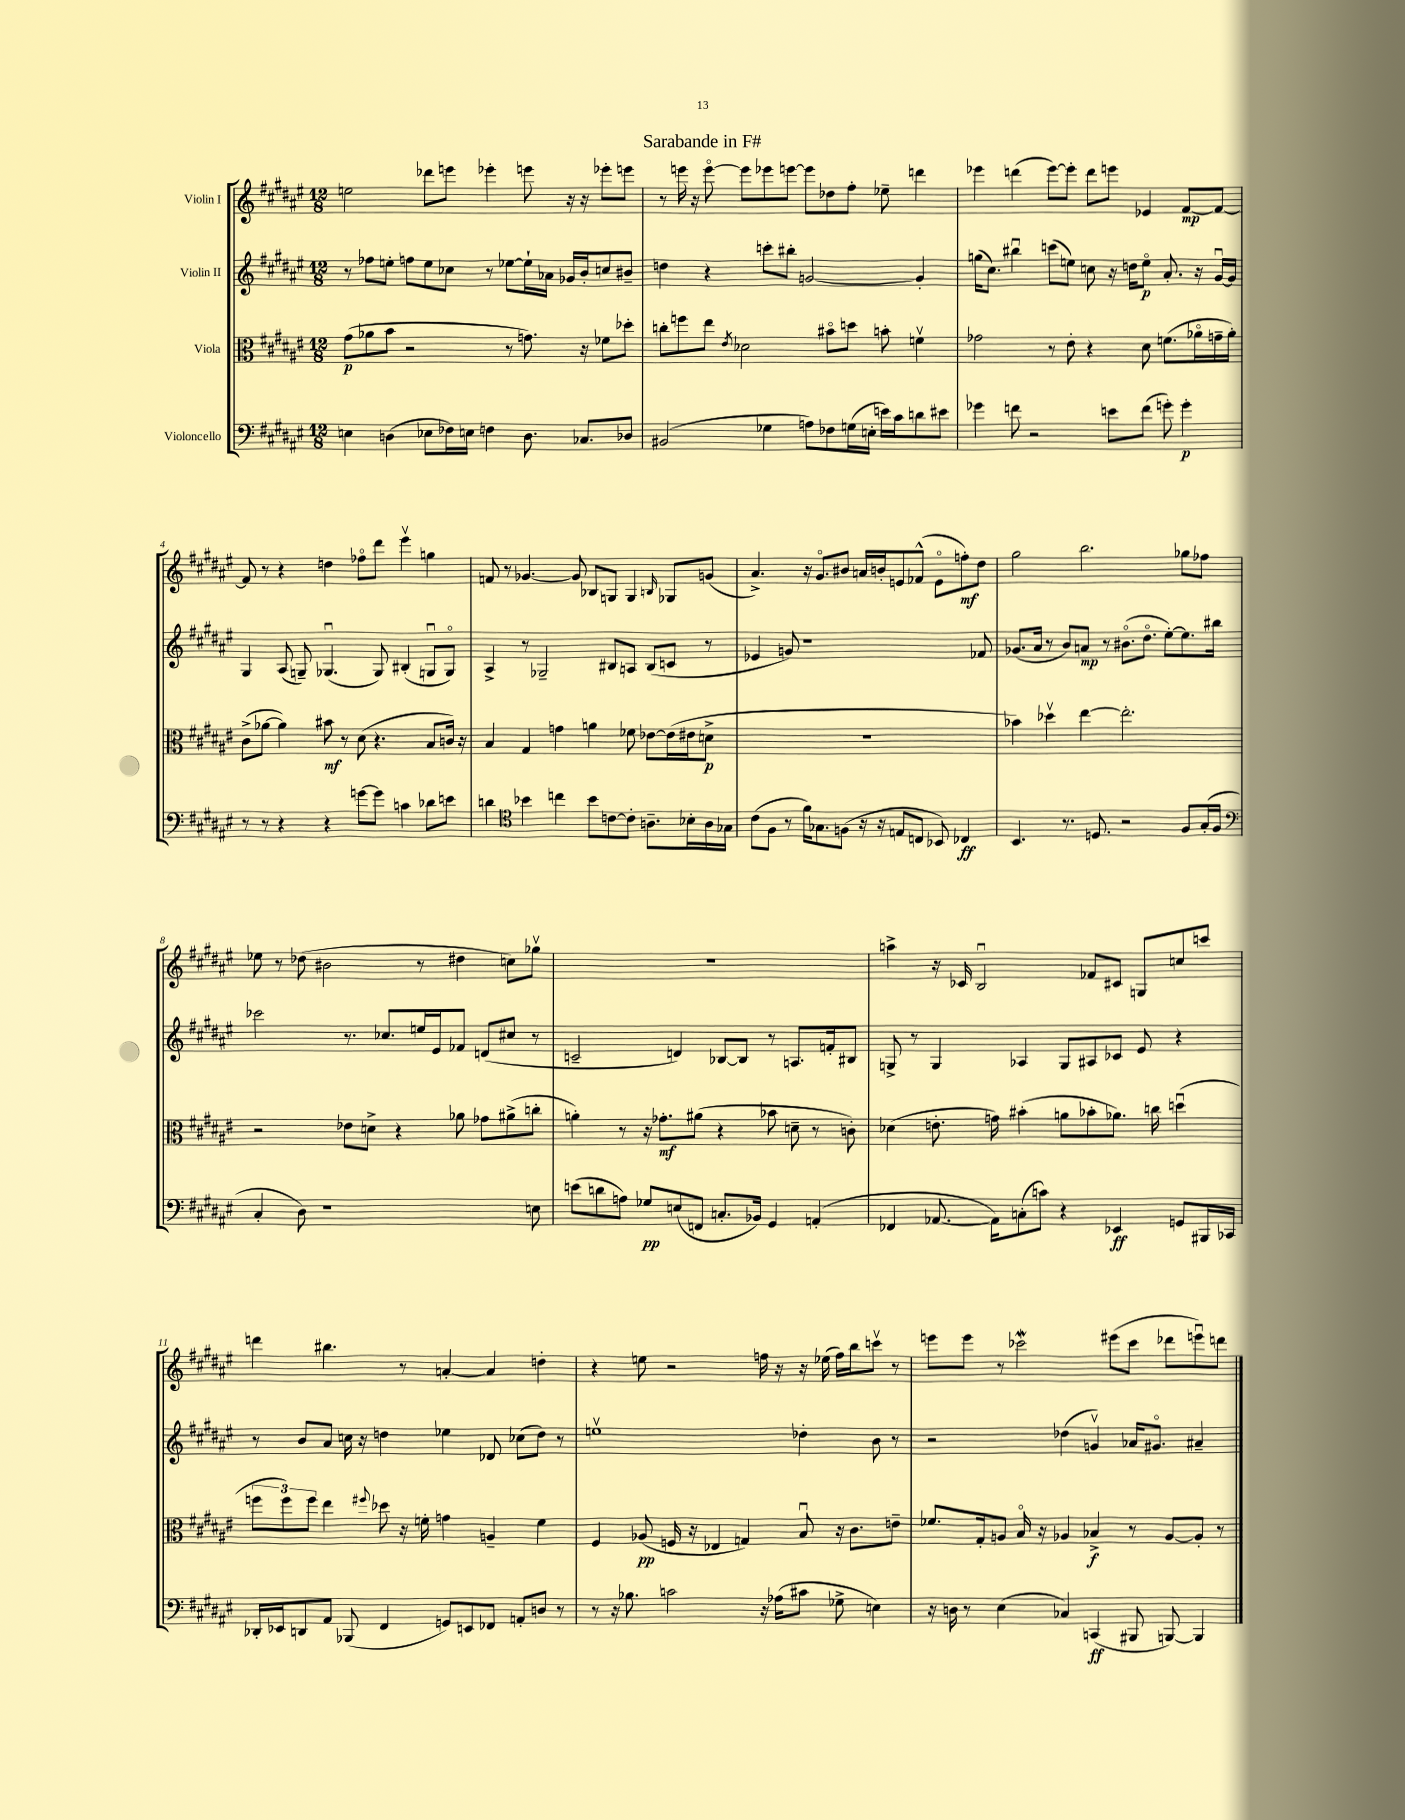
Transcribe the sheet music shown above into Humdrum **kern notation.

**kern	**kern	**kern	**kern
*staff4	*staff3	*staff2	*staff1
*clefF4	*clefC3	*clefG2	*clefG2
*k[f#c#g#d#a#e#]	*k[f#c#g#d#a#e#]	*k[f#c#g#d#a#e#]	*k[f#c#g#d#a#e#]
*M12/8	*M12/8	*M12/8	*M12/8
4E\	(8g#\L	8r	2ee\
.	8a-\	8ff-\L	.
(4D\	8b\J	8ee'\J	.
.	2r	8ff\L	.
8E-\L	.	8ee\	8ddd-\L
16F-\L)	.	8cc-\J	8eee\J
16E\JJ	.	.	.
4F\	.	8r	4eee-'\
.	8r	[8ee-\L	.
8.D\	8.g\)	16ee-`\]L	8eee\
.	.	16a-\JJ	.
.	.	16g-/LL	16r
8.C-/L	16r	16b'/J	16r
.	8f-\L	8cc/	8eee-'\L
8D-/J	8dd-'\J	8b#~/J	8eee\J
=	=	=	=
(2BB#/	8cc'\L	4dd\	8r
.	8ff\	.	16eee\
.	.	.	16r
.	8ee#\J	4r	[8eeeo\
.	8qe#/	.	.
.	2d-\	.	8eee\]L
4G-\	.	8ccc'\L	8eee-\
.	.	8bb#'\J	[8eee\J
8A\L)	.	[2g/	8eee\]L
8F-\	8b#o\L	.	8dd-\
(16G\L	8dd\J	.	8ff#'\J
16E'\JJ	.	.	.
16e\LL)	8b'\	.	8ee-~\
16c#\J	.	.	.
8d\	4fv\	4g'/]	4ddd\
8e#\J	.	.	.
=	=	=	=
4g-\	2g-\	(16gg\LK	4eee-\
.	.	8.cc#\J)	.
8f\	.	4bb#u\	(4ddd\
2r	.	.	.
.	8r	(8ccc\L	[8eee-\L)
.	8e#'\	8ee\J)	8eee-'\]J
.	4r	8cc\	8ddd\L
8e\L	.	16r	8eee\J
.	.	16dd\LK	.
(8f\J	8d#\	8eeo\J	4e-/
8g'\)	(8.f\L	8.a#'/	.
4g'\	.	.	[8f#/L
.	16a-o\L	16r	.
.	16g~\	[16g#u/LL	8f#/_J
.	16a-'\JJ)	16g#/]JJ	.
=	=	=	=
8r	(8c#^\L	4G#/	8f#/]
8r	[8a-\J	.	8r
4r	4a-\])	(8A#/	4r
.	.	8G~/)	.
4r	8b#\	(4.G-u/	4dd\
.	8r	.	.
[8g\L	(8d#\	.	8ff-o\L
8g\]J	4.r	8G-/)	8ddd#\J
4c\	.	(4B#'/	4eee#v\
8d-\L	8B/L	8Gu/L	4gg\
8e\J	16c/Jk)	8Go/J)	.
.	16r	.	.
=	=	=	=
4d\	4B/	4A#^/	8f/
.	.	.	8r
*clefC4	*	*	*
4b-\	4G#/	8r	[4.g-/
.	.	2G-~/	.
4cc\	4g\	.	.
.	.	.	8g-/]
8b-\L	4a\	.	8B-/L
[8c\	.	8B#/L	8G/J
8c'\]J	8f-\	8A/J	4G/
8.A~\L	[8e-\L	(8B#/L	.
.	.	.	16qqB/
.	(16e-\]L	8c/J	8G-/L
16B-'\L	16e#\J	.	.
16A\	8d^\J	8r	(8g/J
16G-\JJ	.	.	.
=	=	=	=
(8c#\L	1.r	4e-/	4.a#^/)
8F#\J	.	.	.
8r	.	8g/)	.
16f#\LK)	.	1r	16r
8.G-\	.	.	8.g#o/L
(8F\J	.	.	8b#/J
16r	.	.	16a/LL
16r	.	.	16b'/J
8E/L	.	.	8e/
8C/J	.	.	(8f-^^/J
8BB-/)	.	.	8eo\L
4C-/	.	.	8ff'\)
.	.	8f-/	8dd#\J
=	=	=	=
4.BB/	4b-\)	(8.g-/L	2gg#\
.	.	16a#/Jk	.
.	4dd-v\	8r	.
8.r	.	8b/L)	.
.	[4ee#\	8a/J	2.bb\
8.D/	.	.	.
.	.	8r	.
2r	2.ee#'\]	(8.b#o\L	.
.	.	8.dd#o\J	.
.	.	[8ee#'\L)	.
8F#/L	.	8.ee#\]	8gg-\L
(16G#'/L	.	.	8ff-\J
16F#/JJ	.	16bb#\Jk	.
=	=	=	=
*clefF4	*	*	*
4C#'/	2r	2ccc-\	8ee-\
.	.	.	8r
8D#\)	.	.	(8dd-\
1r	.	.	2b#\
.	8e-\L	8.r	.
.	8d^\J	.	.
.	.	8.cc-/L	.
.	4r	.	.
.	.	16ee/L	8r
.	.	16e#/J	.
.	8a-\	8f-/J	4dd#\
.	8g-\L	(8d/L	.
.	(8a#^\	8cc#/J	8cc\L)
8E\	8cc'\J	8r	8gg-v\J
=	=	=	=
(8e\L	4a'\)	2c~/	1.r
8d\	.	.	.
8A\J)	8r	.	.
8G-/L	16r	.	.
.	8.g-'\L	.	.
(8E/	.	4d/)	.
8FF/J	(8a#\J	.	.
8.C'/L	4r	[8B-/L	.
.	.	8B-/]J	.
16BB-/Jk)	.	.	.
4GG#/	8b-\	8r	.
.	8d~\	8.A/L	.
(4AA'/	8r	.	.
.	.	16f'/k	.
.	8c'\)	8B#/J	.
=	=	=	=
4FF-/	(4d-\	8G^/	4aa^\
.	.	8r	.
[8.AA-/	8.e'\	4G/	16r
.	.	.	16c-/
.	.	.	2Bu/
16AA-\]LK)	16g\)	.	.
(8C'\	(4b#'\	4A-/	.
8c\J)	.	.	.
4r	8a\L	8G/L	.
.	8b-'\	8A#/	8f-/L
4EE-/	8.a-\J)	8c-/J	8c#/J
.	.	8e#/	8G/L
.	16cc\	.	.
8GG/L	(4ddu\	4r	8cc/
16BBB#/L	.	.	8ccc/J
16CC-/JJ	.	.	.
=	=	=	=
16DD-'/LL	12ff\L	8r	4ddd\
16EE-/J	.	.	.
.	12ff\)	.	.
8DD/	.	8b/L	.
.	12ff\J	.	.
8AA#/J	4ee#\	8a#/J	4.bb#\
(8BBB-/	.	16cc\	.
.	.	16r	.
.	8qqff#/	.	.
4FF#/	8dd-\	4dd\	.
.	16r	.	8r
.	16f'\	.	.
8GG/L)	4g\	4ee-\	[4a'/
8EE/	.	.	.
8FF-/J	4A~/	8d-/	4a/]
8AA'/L	.	(8cc-\L	.
8D/J	4f\	8dd\J)	4dd'\
8r	.	8r	.
=	=	=	=
8r	4F#/	1eev	4r
16r	.	.	.
8.B-\	.	.	.
.	(8A-/	.	8ee\
2c\	16F/	.	2r
.	16r	.	.
.	4E-/	.	.
.	4G/)	.	.
16r	.	.	16ff\
(16A-\LK	.	.	16r
8c#\J	8Bu/	4dd-'\	16r
.	.	.	(16ee-\
8G-^\	16r	.	16ff\LL)
.	8.c#\L	.	16bb\J
4E\)	.	8b\	8cccv\J
.	8e~\J	8r	8r
=	=	=	=
16r	8.f-/L	2r	8eee\L
16D\	.	.	.
8r	.	.	8eee\J
.	16G#'/k	.	.
(4E#\	8A/J	.	8r
.	16Bo/	.	2ccc-\
.	16r	.	.
4C-/)	4A-/	(4dd-\	.
(4CC/	4B-^/	4gv/)	.
.	.	.	(8eee#\L
8BBB#/	8r	16a-/LK	8ccc-\J
.	.	8.g#o/J	.
[8BBB/)	[8A-/L	.	8ddd-\L
4BBB/]	8A-'/]J	4a#~/	8eeeu\)
.	8r	.	8ddd\J
==	==	==	==
*-	*-	*-	*-
